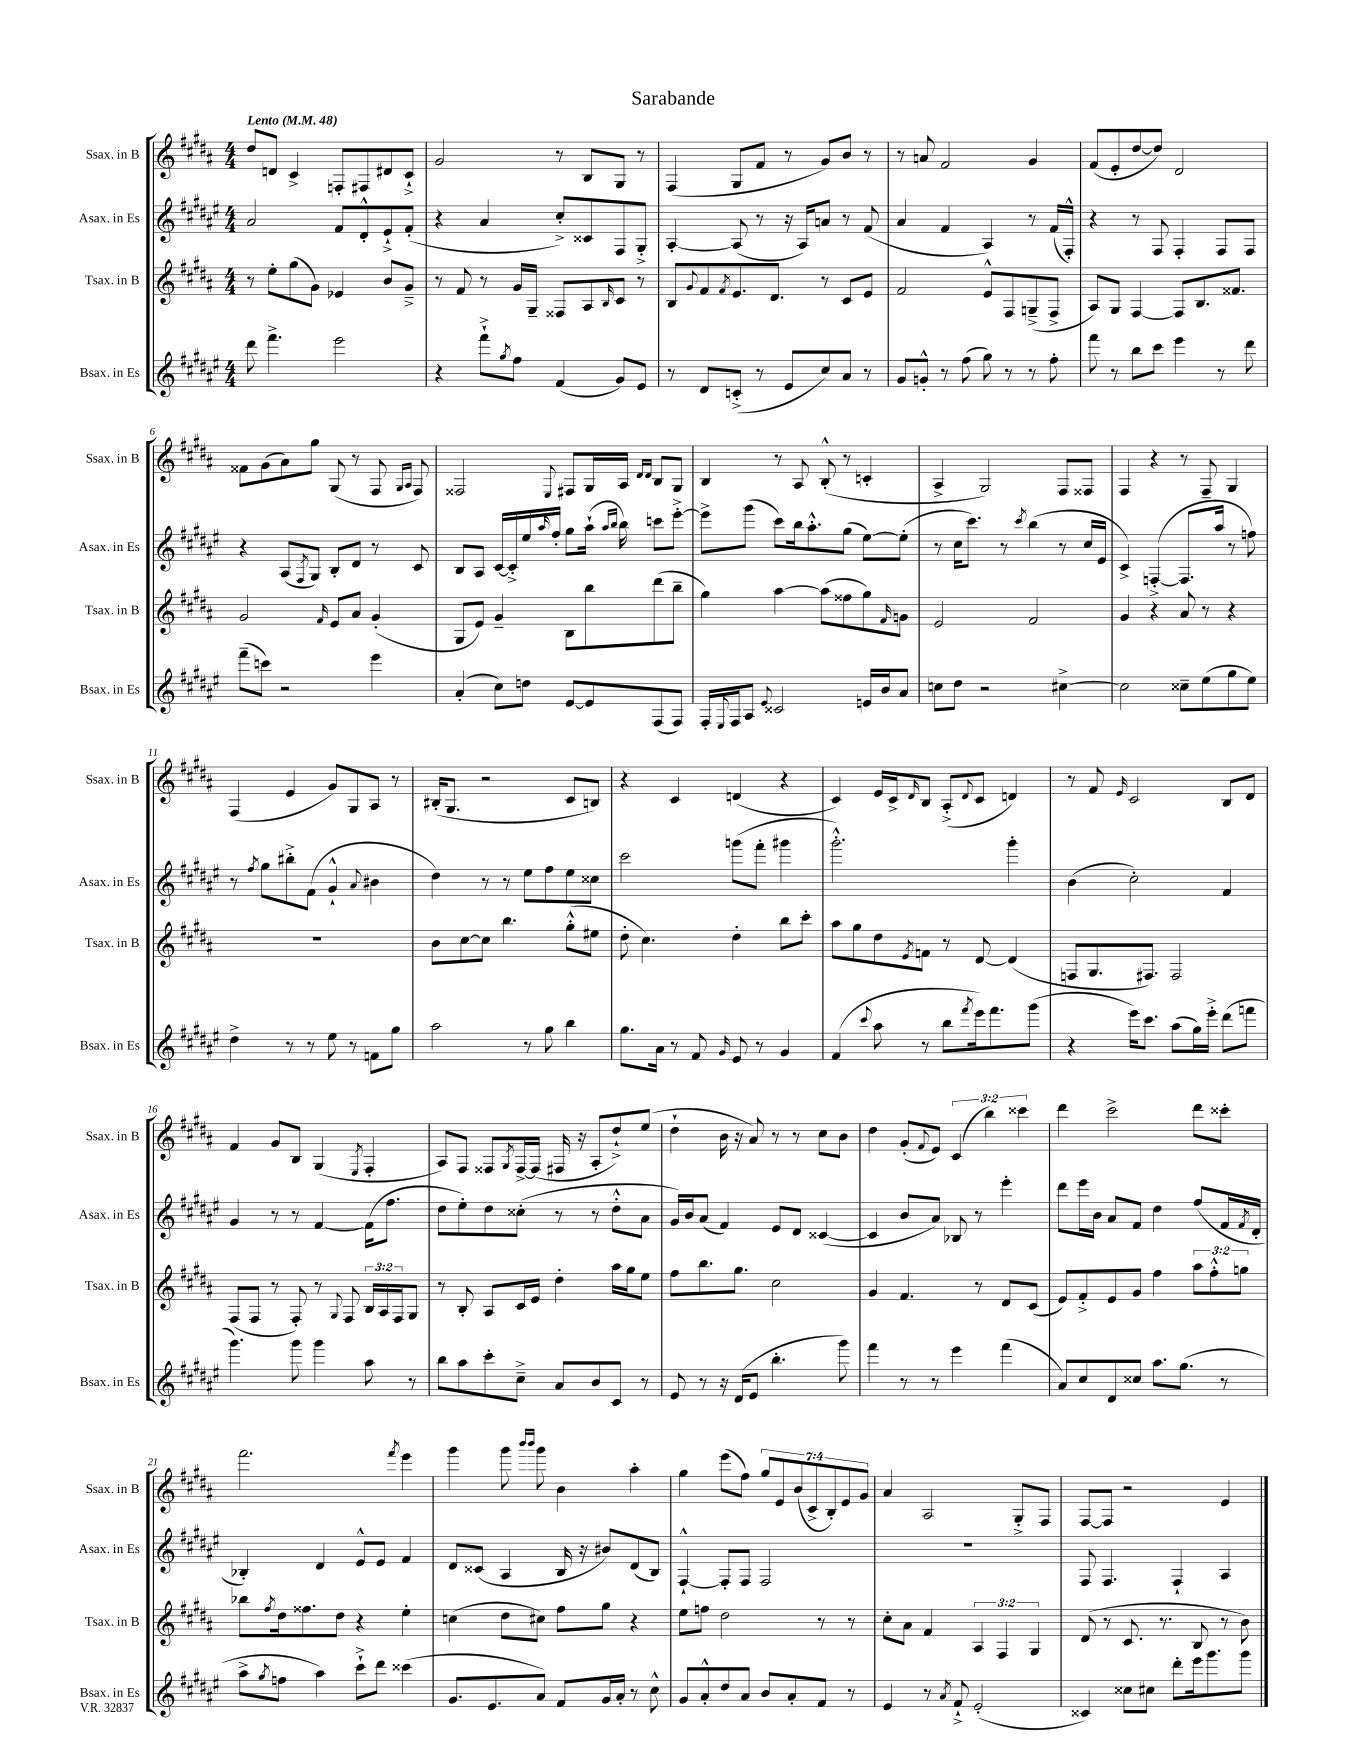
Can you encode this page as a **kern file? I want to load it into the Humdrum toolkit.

**kern	**kern	**kern	**kern
*staff4	*staff3	*staff2	*staff1
*clefG2	*clefG2	*clefG2	*clefG2
*k[f#c#g#d#a#e#]	*k[f#c#g#d#a#]	*k[f#c#g#d#a#e#]	*k[f#c#g#d#a#]
*M4/4	*M4/4	*M4/4	*M4/4
*MM48	*MM48	*MM48	*MM48
8ddd#\	8r	2a#/	8dd#/L
4.fff#^\	8ee'\L	.	8d/J
.	(8gg#\	.	4c#^/
.	8g#\J)	.	.
2eee#\	4e-/	8f#/L	8F'/L
.	.	8d#'^^/	8F#/
.	8b/L	8e#`^/	8d#/
.	8g#~^/J	(8f#'/J	8c#`^/J
=	=	=	=
4r	8r	4r	2g#/
.	8f#/	.	.
8fff#`^\L	8r	4a#/	.
8qgg#/	.	.	.
8ff#\J	16g#/LL	.	.
.	16G#~/JJ	.	.
(4f#/	8F##/L	8cc#'^/L)	8r
.	8A#/	8c##/	8B/L
.	16qqB/	.	.
8g#/L)	8c#/J	8F#/	8G#/J
8e#/J	8r	8G#'^/J	8r
=	=	=	=
8r	8B/L	[4A#'/	(4F#/
.	8qqg#/	.	.
8d#/L	8f#/	.	.
.	8qf#/	.	.
(8c'^/J	8.e/	(8A#/]	8G#/L
8r	.	8r	8f#/J
.	8.d#/J	.	.
8e#/L	.	16r	8r
.	.	16A#/LK)	.
8cc#/)	8r	8a/J	8g#/L)
8a#/J	8c#/L	8r	8b/J
8r	8e/J	(8f#/	8r
=	=	=	=
8g#/L	2f#/	4a#/	8r
8g'^^/J	.	.	8a/
8r	.	4f#/	2f#/
(8ff#\	.	.	.
8gg#\)	8e^^/L	4A#/)	.
8r	8F#/	.	.
8r	(8G~^/	8r	4g#/
8ff#'\	8F#^/J	(16f#/LL	.
.	.	16F#'^^/JJ)	.
=	=	=	=
8fff#\	8A#/L)	4r	(8f#/L
8r	8G#/J	.	8e'/
8bb\L	[4F#/	8r	[8dd#/
8ccc#\J	.	8F#/	8dd#/]J)
4eee#\	8F#/]L	4F#'/	2d#/
.	8.B/	.	.
8r	.	8F#/L	.
.	8.f##/J	.	.
8ddd#\	.	8F#/J	.
=	=	=	=
(8fff#~\L	2g#/	4r	8f##\L
8ccc\J)	.	.	(8g#\
2r	.	(8A#/L	8a#\)
.	.	8qF#/	.
.	.	8G#/J)	8gg#\J
.	16qqf#/	.	.
.	8e/L	8B'/L	(8G#/
.	8a#/J	8d#/J	8r
4eee#\	(4g#'/	8r	8F#/
.	.	.	16qqG#/LL
.	.	.	16qqA#/JJ
.	.	8c#/	8F#/)
=	=	=	=
(4a#'/	8G#/L	8B/L	2F##/
.	8e/J)	8A#/J	.
8cc#\L)	4g#~/	[16c#/LL	.
.	.	16c#'^/]	.
8dd\J	.	16ee#/	.
.	.	16qqaa#/	.
.	.	16ff#'/JJ	.
.	.	.	8qqE/
[8e#/L	8B\L	8gg#\L	8F#/L
8e#/]	8bb\	(16aa#`\Jk	16G#/L
.	.	16qqaa#/LL	.
.	.	16qqbb/JJ	.
.	.	16bb\)	16A#/JJ
.	.	.	16qqd#/LL
.	.	.	16qqd#/JJ
(8F#/	(8ddd#\	8ccc\L	8B/L
8F#/J)	8bb~\J	[8eee#'^\J	8G#/J
=	=	=	=
16F#'/LL	4gg#\)	8eee#^\]L	4B/
8qqE#/	.	.	.
16F#/J	.	.	.
8A#/J	.	(8ggg#\J	.
8qqe#/	.	.	.
2c##/	[4aa#\	8ccc#\L)	8r
.	.	16bb\k	8A#/
.	.	8.aa#'^^\	.
.	(8aa#\]L	.	(8B'^^/
.	8ff##\	(8gg#\J	8r
16e/LL	8gg#\)	[8ee#\L)	4c'/
16b/J	.	.	.
.	16qqf#/	.	.
8a#/J	8g\J	(8ee#'\]J	.
=	=	=	=
8cc\L	2e/	8r	4A#^/
8dd#\J	.	16cc#\LK	.
.	.	8.ccc#\J)	.
2r	.	.	2G#/)
.	.	8r	.
.	.	8qccc#/	.
.	2f#/	(4bb\	.
[4cc#^\	.	8r	8F#/L
.	.	16cc#/LL	8F##/J
.	.	16e#/JJ	.
=	=	=	=
2cc#\]	4g#/	4c#^/)	4F#/
.	4r	([4F'^/	4r
8cc##~\L	8a#/	8.F/]L	8r
(8ee#\	8r	.	8F#~/
.	.	16aa#/Jk	.
8gg#\	4r	8r	4G#/
8ee#\J)	.	8ff\)	.
=	=	=	=
4dd#^\	1r	8r	(4F#/
.	.	8qff#/	.
.	.	8gg#\L	.
8r	.	8bb#'^\	4e/
8r	.	(8f#\J	.
8ee#\	.	4g#`^^/	8g#/L)
8r	.	.	8G#/
.	.	8qqa#/	.
8f\L	.	4b#\	8A#/J
8gg#\J	.	.	8r
=	=	=	=
2aa#\	8b\L	4dd#\)	(16B#'/LK
.	.	.	8.G#/J
.	[8cc#\	.	.
.	8cc#\]J	8r	2r
.	4.bb\	8r	.
8r	.	8ee#\L	.
8gg#\	.	8ff#\	.
4bb\	(8gg#'^^\L	8ee#\	8c#/L
.	8ee#\J	8cc##\J	8B/J)
=	=	=	=
8.gg#\L	8dd#'\	2ccc#\	4r
.	4.cc#\)	.	.
16a#\Jk	.	.	.
8r	.	.	4c#/
8f#/	.	.	.
16qqg#/	.	.	.
8e#/	4dd#'\	(8ggg\L	(4d/
8r	.	8fff#'\J	.
4g#/	8bb\L	4ggg#\	4r
.	8ccc#'\J	.	.
=	=	=	=
(4f#/	8aa#\L	2.ggg#'^^\)	4c#/)
.	8gg#\	.	.
8qqccc#/	.	.	.
8aa#\	8dd#\	.	16e/LL
.	.	.	16c#^/J
.	8qe/	.	16qqd#/
8r	8f\J	.	8B/J
8bb\L	8r	.	(8A#'^/L
8qfff#/	.	.	8qqd#/
16eee#\k)	[8d#/	.	8c#/J
8.fff#\	.	.	.
.	(4d#/]	4ggg#'\	4d/)
(8ggg#\J	.	.	.
=	=	=	=
4r	8F/L	(4b\	8r
.	8.G#/	.	8f#/
.	.	.	16qqe/
16eee#\LK)	.	2cc#'\)	2c#/
8.ccc#\J	8.F#/J)	.	.
(8aa#\L	2F#/	.	.
16gg#\L)	.	.	.
16eee#'^\JJ	.	.	.
(8ddd#\L	.	4f#/	8B/L
8fff\J	.	.	8d#/J
=	=	=	=
4.ggg#\)	(8F#/L	4g#/	4f#/
.	8F#/J	.	.
.	8r	8r	8g#/L
8ggg#\	8F#'/)	8r	8B/J
4ggg#\	8r	[4f#/	(4G#/
.	8qqG#/	.	.
.	8F#/	.	.
.	.	.	8qE/
8aa#\	24B/LL	(16f#\]LK	4F#'/
.	24A#/	.	.
.	.	8.ff#\J	.
.	24F#/J	.	.
8r	8G#/J	.	.
=	=	=	=
8bb\L	8r	8dd#\L	8A#/L)
8aa#\	8B'/	8ee#'\)	8F#/J
8ccc#'\	8A#/L	8dd#\	8F##/L
.	.	.	8qG#/
8cc#~^\J	16c#/L	(8cc##'\J	[16F##^/L
.	16e/JJ	.	(16F##/]JJ
8a#/L	4dd#'\	8r	16F#/
.	.	.	16r
8b/	.	8r	8A#'/L
8c#/J	16aa#\LL	8dd#'^^\L	8dd#`^/)
.	16gg#\J	.	.
8r	8ee\J	8a#\J	(8ee/J
=	=	=	=
8e#/	8ff#\L	16g#/LL)	4dd#`\
.	.	16b/J	.
8r	8.bb\	(8a#/J	.
16r	.	4f#/)	16b\
(16d#/LK	8.gg#\J	.	16r
8e#/J	.	.	8a#/)
4.bb'\	2cc#\	8e#/L	8r
.	.	8d#/J	8r
.	.	([4c##/	8cc#\L
8ggg#\)	.	.	8b\J
=	=	=	=
4fff#\	4g#/	4c##/]	4dd#\
8r	4.f#/	8b/L	(8g#'/L
.	.	.	8qqf#/
8r	.	8a#/J)	8e/J)
4eee#\	.	8B-/	(6c#/
.	8r	8r	.
.	.	.	6bb\)
(4fff#\	8d#/L	4eee#'\	.
.	.	.	6ccc##\
.	(8c#/J	.	.
=	=	=	=
8a#/L)	8e/L)	8ddd#\L	4ddd#\
8cc#/	8f#'^/	16eee#\L	.
.	.	16b\JJ	.
8d#/	8e/	8a#/L	2ccc#^\
8cc##/J	8g#/J	8f#/J	.
8.aa#\L	4ff#\	4dd#\	.
(8.gg#\J	.	.	.
.	12aa#\L	(8ff#/L	8ddd#\L
.	12ff#'^^\	.	.
8r	.	16f#/L	8ccc##'\J
.	12gg\J	.	.
.	.	8qf#/	.
.	.	16d#'/JJ	.
=	=	=	=
8aa#^\L	8bb-\L	4B-'/)	2.fff#\
8qgg#/	8qff#/	.	.
8ff\J	16dd#\k	.	.
.	8.ff##\	.	.
4aa#\)	.	4d#/	.
.	8dd#\J	.	.
8ccc#`^\L	4r	8e#^^/L	.
8ddd#\J	.	8e#/J	.
.	.	.	8qfff#/
(4ccc##\	4ee'\	4f#/	4eee\
=	=	=	=
8.g#/L	(4cc\	8d#/L	4ggg#\
.	.	(8c##/J	.
8.e#/	.	.	.
.	8dd#\L	4A#/	8ggg#\
.	.	.	16qqbbb/LL
.	.	.	16qqbbb/JJ
8a#/J)	8cc#\J)	.	8ggg#\
8f#/L	8ff#\L	16B/	4b\
.	.	16r	.
16g#/L	8gg#\J	8b#/L)	.
16a#'/JJ	.	.	.
8r	4r	(8d#/	4aa#'\
8cc#^^\	.	8B/J)	.
=	=	=	=
8g#/L	8ee\L	[4F#`^^/	4gg#\
8a#'^^/	8ff\J	.	.
8dd#/	2dd#\	8F#'/]L	(8eee\L
8a#/J	.	8F#/J	8ff#\J)
8b/L	.	2F#/	14gg#/L
.	.	.	14e/
8a#'/	.	.	.
.	.	.	(14b/
.	.	.	14c#^/
8f#/J	8r	.	.
.	.	.	14B'/)
.	.	.	14e/
8r	8r	.	.
.	.	.	14g#/J
=	=	=	=
4e#/	8cc#'\L	1r	4a#/
.	8a#\J	.	.
8r	4f#/	.	2A#/
8qa#/	.	.	.
8f#`^/	.	.	.
(2e#'/	6A#/	.	.
.	6F#/	.	.
.	.	.	8G#'^/L
.	6G#/	.	.
.	.	.	8F#/J
=	=	=	=
4c##/)	(8d#/	8F#/	[8F#/L
.	8r	4.F#/	8F#/]J
8cc##\L	8.c#/	.	2r
8cc#\J	.	.	.
.	8.r	.	.
8ddd#'\L	.	4F#`/	.
16eee#\k	8B/	.	.
8.ggg#\	.	.	.
.	8r	4A#/	4e/
8ggg#\J	8b\)	.	.
==	==	==	==
*-	*-	*-	*-
